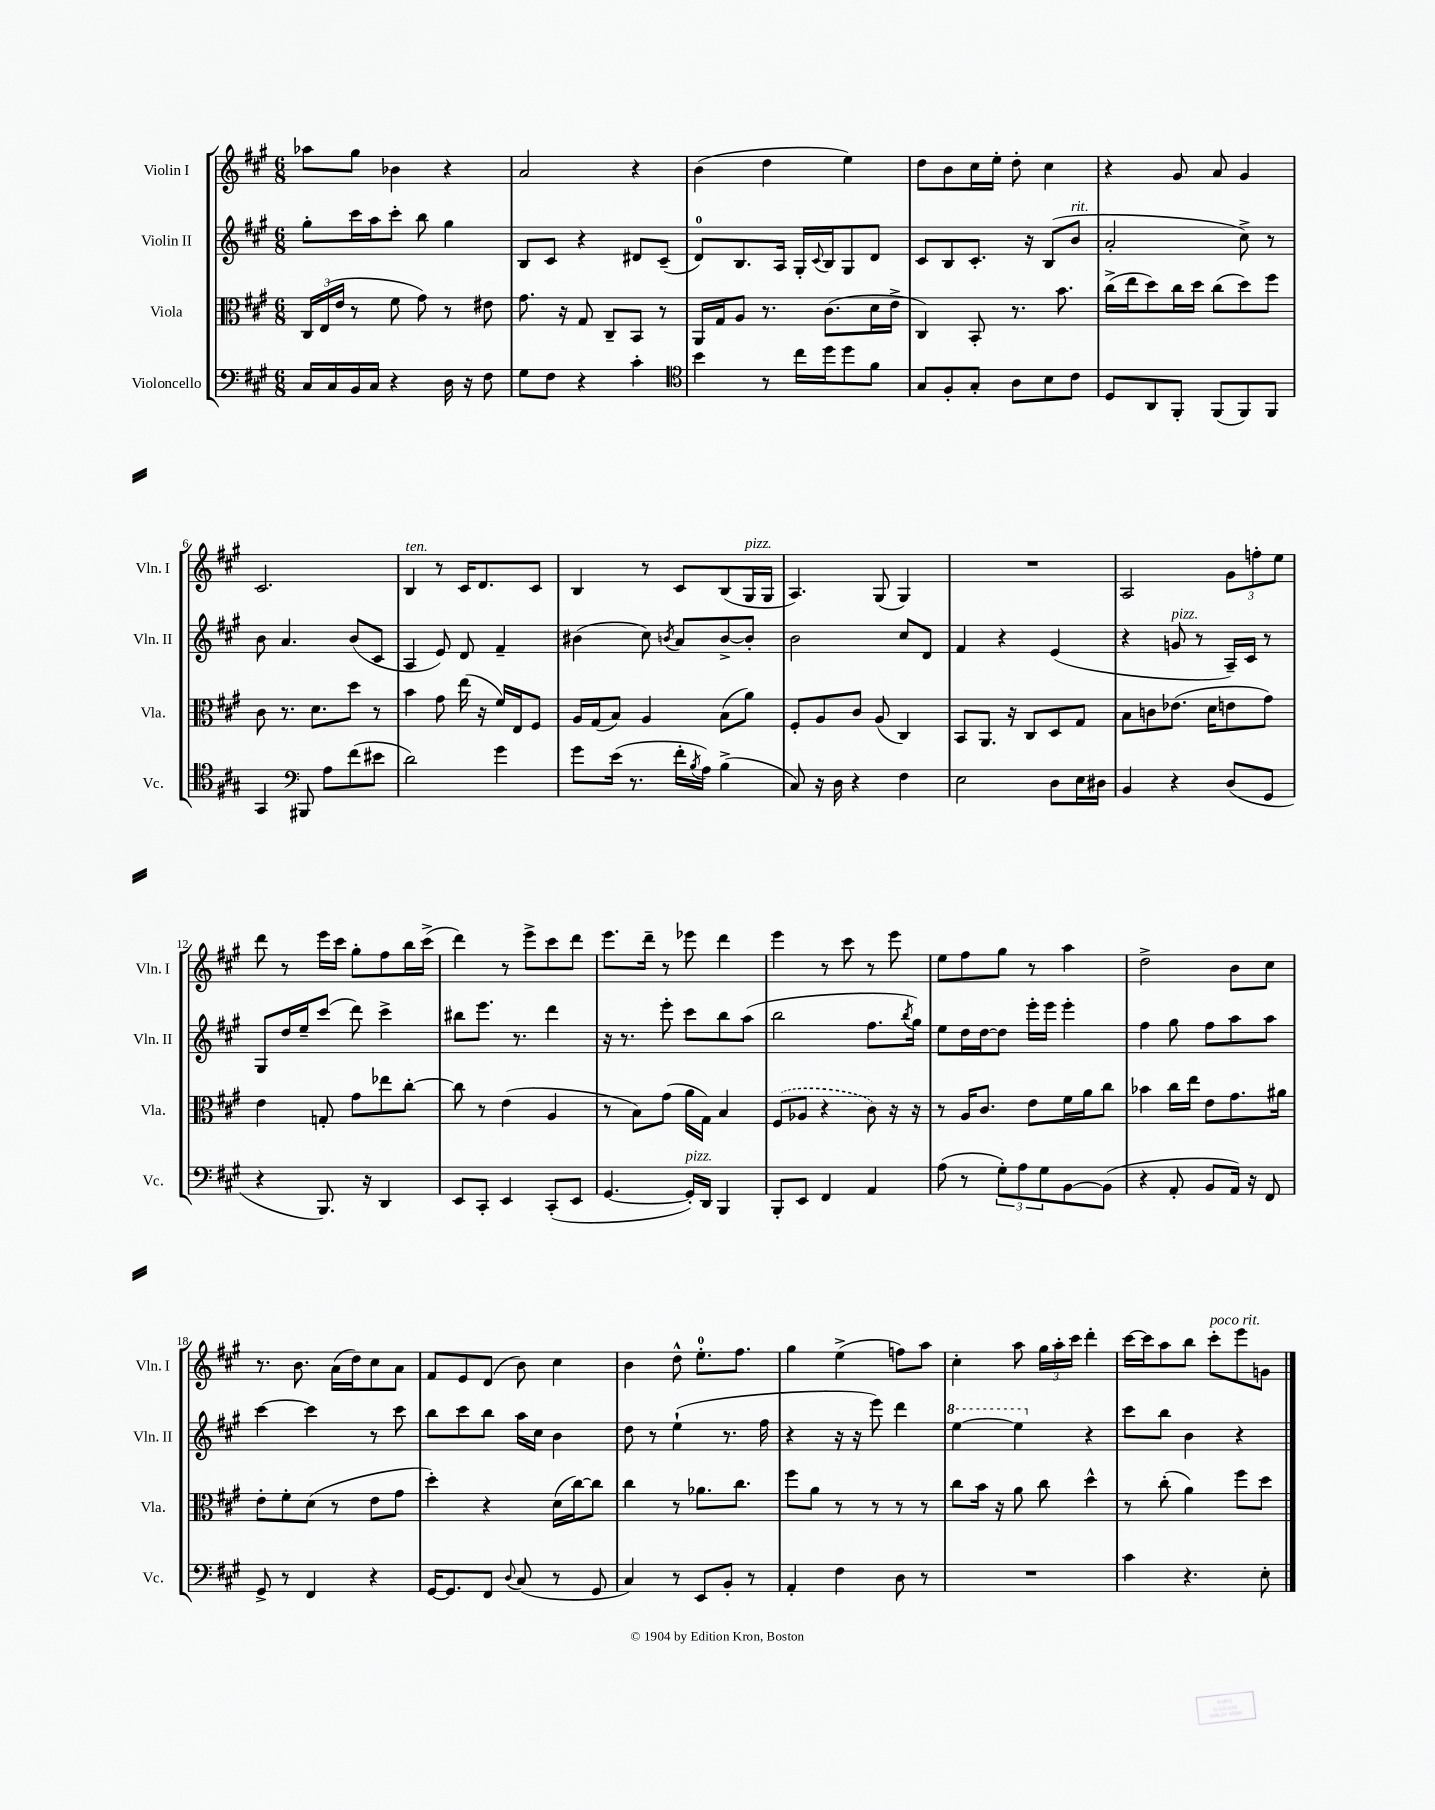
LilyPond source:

<<
\new StaffGroup <<
\new Staff = "s0" \with { instrumentName = "Violin I" shortInstrumentName = "Vln. I" } {
    \clef treble \key a \major \numericTimeSignature \time 6/8
    aes''8 gis''8 bes'4 r4 |
    a'2 r4 |
    b'4( d''4 e''4) |
    d''8 b'8 cis''16 e''16-. d''8-. cis''4 |
    r4 gis'8 a'8 gis'4 |
    cis'2. |
    b4^\markup { \italic "ten." } r8 cis'16 d'8. cis'8 |
    b4 r8 cis'8 b8( gis16^\markup { \italic "pizz." } gis16 |
    a4.) gis8( gis4) |
    R2. |
    a2 \tuplet 3/2 { gis'8 f''8-. e''8 } |
    d'''8 r8 e'''16 cis'''16 gis''8-. fis''8 b''16 cis'''16->( |
    d'''4) r8 e'''8-> cis'''8 d'''8 |
    e'''8. d'''16-- r8 ees'''8 d'''4 |
    e'''4 r8 cis'''8 r8 e'''8 |
    e''8 fis''8 gis''8 r8 a''4 |
    d''2-> b'8 cis''8 |
    r8. b'8. a'16( d''16) cis''8 a'8 |
    fis'8 e'8 d'8( b'8) cis''4 |
    b'4 d''8-^ e''8.-0-. fis''8. |
    gis''4 e''4->( f''8) a''8 |
    cis''4-. a''8 \tuplet 3/2 { gis''16 a''16-. cis'''16 } d'''4-. |
    cis'''16~ cis'''16 a''8 b''8 cis'''8-.^\markup { \italic "poco rit." } e'''8 g'8 \bar "|." |
}
\new Staff = "s1" \with { instrumentName = "Violin II" shortInstrumentName = "Vln. II" } {
    \clef treble \key a \major \numericTimeSignature \time 6/8
    gis''8-. cis'''16 a''16 cis'''8-. b''8 gis''4 |
    b8 cis'8 r4 dis'8 cis'8--( |
    d'8-0) b8. a16 gis16-. \appoggiatura { cis'8 } b16 gis8 d'8 |
    cis'8 b8 cis'8.-. r16 b8( b'8^\markup { \italic "rit." } |
    a'2-. cis''8->) r8 |
    b'8 a'4. b'8( cis'8 |
    a4 e'8) d'8 fis'4-- |
    bis'4( cis''8) \acciaccatura { b'8 } a'8 b'8~-> b'8-. |
    b'2 cis''8 d'8 |
    fis'4 r4 e'4( |
    r4 g'8^\markup { \italic "pizz." } r8 a16--) cis'16 r8 |
    gis8 d''16 e''16-- cis'''8( d'''8) cis'''4-> |
    bis''8 e'''8. r8. d'''4 |
    r16 r8. e'''8-. cis'''8 b''8 a''8( |
    b''2 fis''8. \acciaccatura { b''8 } gis''16) |
    e''8 d''16 d''16~ d''8 e'''16-. e'''16 e'''4-. |
    fis''4 gis''8 fis''8 a''8 a''8 |
    cis'''4~ cis'''4 r8 cis'''8 |
    b''8 cis'''8 b''8 a''16 cis''16 b'4 |
    d''8 r8 e''4-!( r8. fis''16 |
    r4 r16 r16 e'''8) d'''4 |
    \ottava #1 e'''4~ e'''4 \ottava #0 r4 |
    cis'''8 b''8 b'4 r4 \bar "|." |
}
\new Staff = "s2" \with { instrumentName = "Viola" shortInstrumentName = "Vla." } {
    \clef alto \key a \major \numericTimeSignature \time 6/8
    \tuplet 3/2 { cis16 e16( e'16 } r8 fis'8 gis'8) r8 eis'8 |
    gis'8. r16 gis8 cis8-- b,8 r8 |
    a,16 gis16 a8 r8. cis'8.( d'16 e'16-> |
    cis4) b,8-. r8. b'8. |
    cis''16->( e''16 d''8) cis''16 d''16 cis''8( d''8) fis''8 |
    cis'8 r8. d'8. d''8 r8 |
    b'4 gis'8 e''16( r16 fis'16) e16 fis8 |
    a16 gis16( b8) a4 b8( a'8) |
    fis8-. a8 cis'8 a8( cis4) |
    b,8 a,8. r16 cis8 d8 gis8 |
    b8 c'8 ees'8.( d'16 e'8 gis'8) |
    e'4 g8-. gis'8 ees''8 cis''8~-. |
    cis''8 r8 e'4( a4 |
    r8 b8) gis'8( a'16 gis16) b4 |
    \once \slurDashed fis8( aes8 r4 cis'8) r16 r16 |
    r8 a16 cis'8. e'8 fis'16 a'16 cis''8 |
    bes'4 cis''16 e''16 e'8 gis'8. ais'16 |
    e'8-. fis'8-. d'8( r8 e'8 gis'8 |
    d''4-.) r4 d'16( cis''16~) cis''8 |
    cis''4 r8 aes'8. cis''8. |
    fis''8 a'8 r8 r8 r8 r8 |
    cis''8 b'16 r16 a'8 cis''8 d''4-^ |
    r8 cis''8-.( a'4) fis''8 d''8 \bar "|." |
}
\new Staff = "s3" \with { instrumentName = "Violoncello" shortInstrumentName = "Vc." } {
    \clef bass \key a \major \numericTimeSignature \time 6/8
    cis16 cis16 b,16 cis16 r4 d16 r16 fis8 |
    gis8 fis8 r4 cis'4-. |
    \clef tenor b'4 r8 cis''16 d''16 d''8 fis'8 |
    gis8 fis8-. gis8-. a8 b8 cis'8 |
    d8 a,8 fis,8-. fis,8( fis,8) fis,8 |
    gis,4 \clef bass bis,,8 a8 fis'8( eis'8 |
    d'2) gis'4 |
    gis'8 e'16( r8. fis'16-. \acciaccatura { b8 } a16) b4->( |
    cis8) r16 d16 r4 fis4 |
    e2 d8 e16 dis16 |
    b,4 r4 d8( gis,8 |
    r4 b,,8.) r16 d,4 |
    e,8 cis,8-. e,4 cis,8-.( e,8 |
    gis,4.~ gis,16-.^\markup { \italic "pizz." }) d,16 b,,4 |
    b,,8-. e,8 fis,4 a,4 |
    a8( r8 \tuplet 3/2 { gis8-.) a8 gis8 } b,8~ b,8( |
    r4 a,8-. b,8 a,16) r16 fis,8 |
    gis,8-> r8 fis,4 r4 |
    gis,16~ gis,8. fis,8 \appoggiatura { d8 } cis8( r8 gis,8 |
    cis4) r8 e,8 b,8-. r8 |
    a,4-. fis4 d8 r8 |
    R2. |
    cis'4 r4. e8-. \bar "|." |
}
>>
>>
